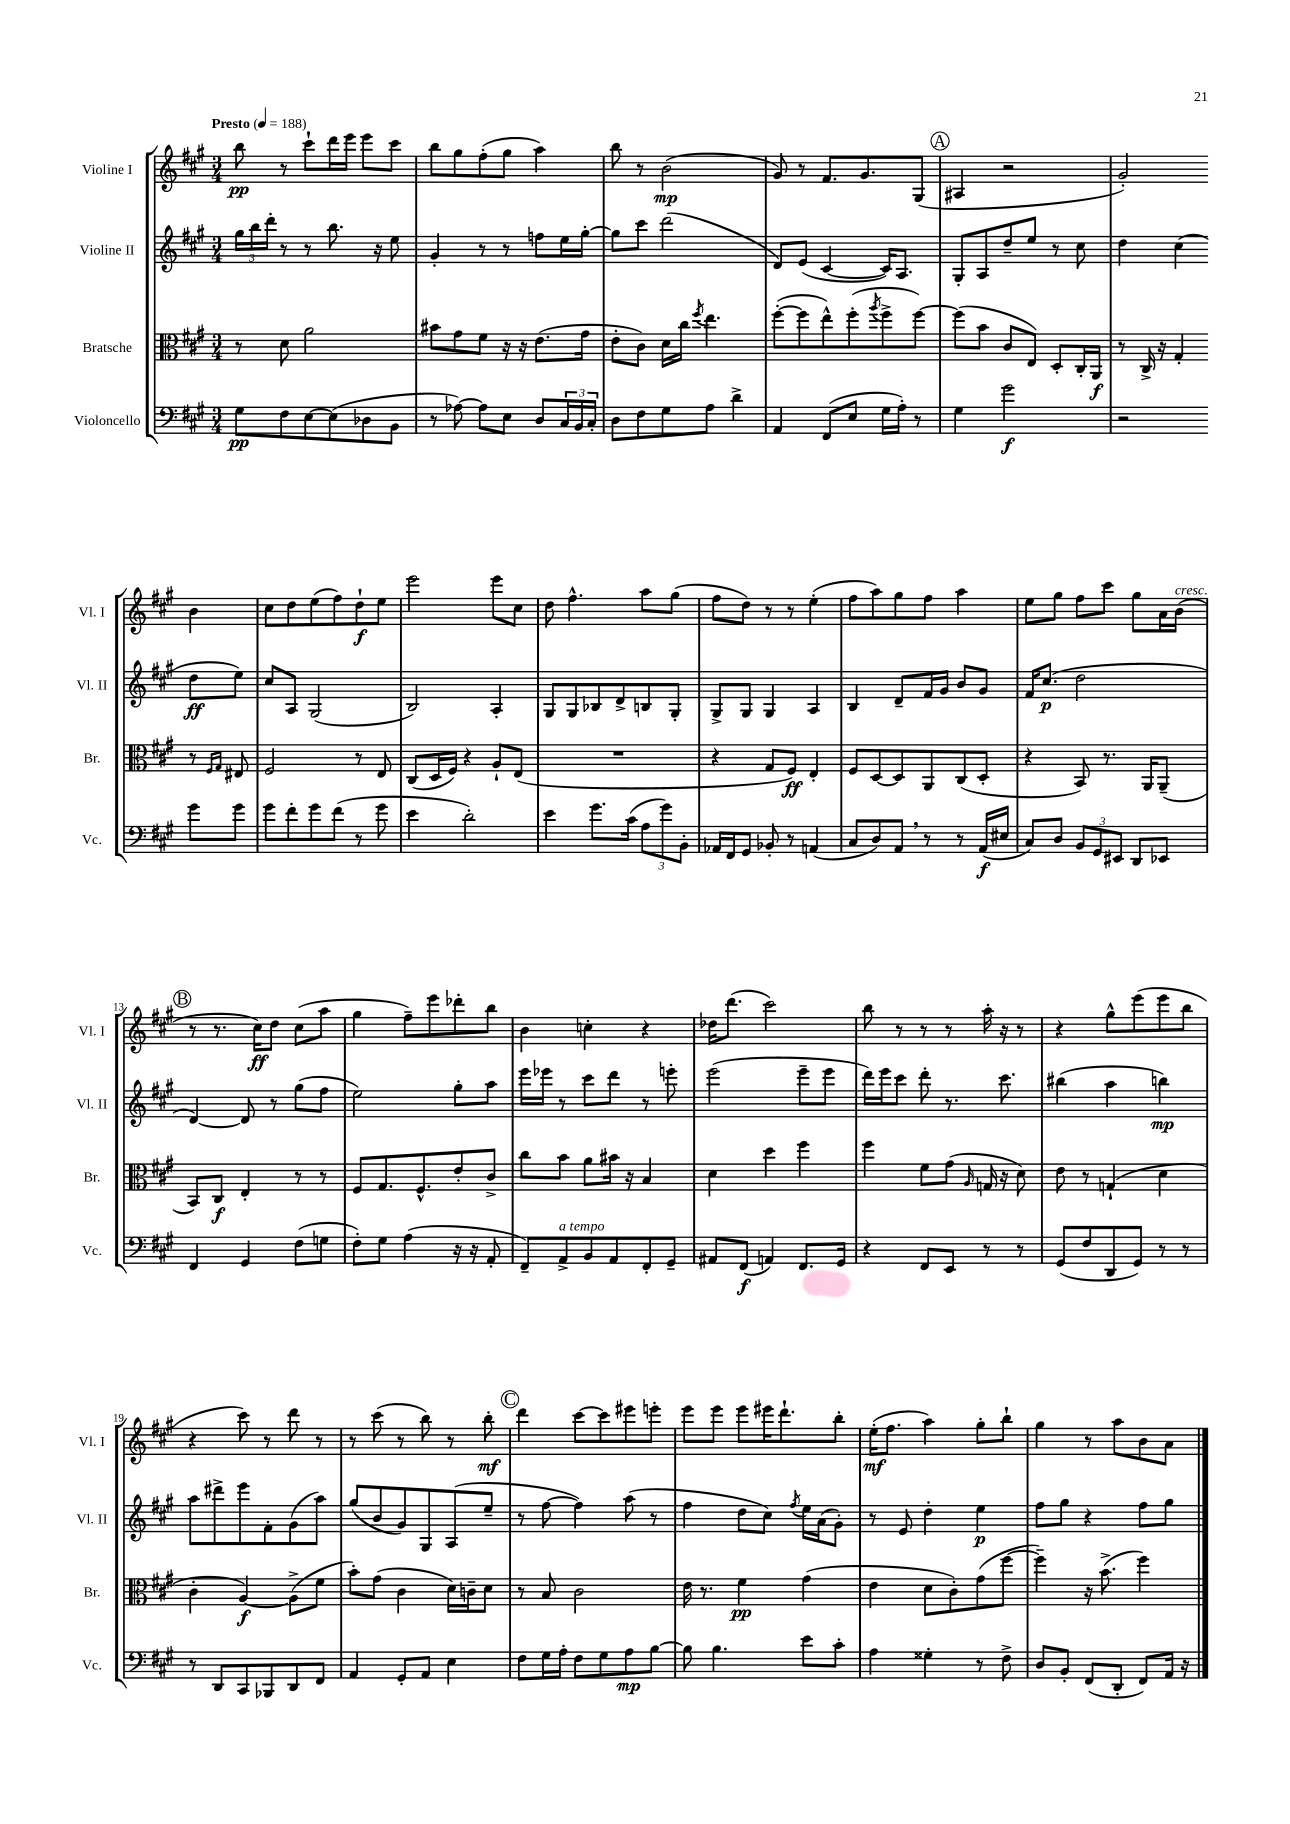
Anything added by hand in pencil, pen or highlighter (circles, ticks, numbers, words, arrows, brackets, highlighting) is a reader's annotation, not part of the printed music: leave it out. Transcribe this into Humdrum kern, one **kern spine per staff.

**kern	**dynam	**kern	**dynam	**kern	**dynam	**kern	**dynam
*part4	*part4	*part3	*part3	*part2	*part2	*part1	*part1
*staff4	*staff4	*staff3	*staff3	*staff2	*staff2	*staff1	*staff1
*I"Violoncello	*	*I"Bratsche	*	*I"Violine II	*	*I"Violine I	*
*I'Vc.	*	*I'Br.	*	*I'Vl. II	*	*I'Vl. I	*
*clefF4	*	*clefC3	*	*clefG2	*	*clefG2	*
*k[f#c#g#]	*	*k[f#c#g#]	*	*k[f#c#g#]	*	*k[f#c#g#]	*
*M3/4	*	*M3/4	*	*M3/4	*	*M3/4	*
*MM188	*	*MM188	*	*MM188	*	*MM188	*
=1	=1	=1	=1	=1	=1	=1	=1
!	!	!	!	!	!	!LO:TX:a:B:t=Presto	!
8G#\L	pp	8r	.	24gg#\LL	.	8bb\	pp
.	.	.	.	24bb\	.	.	.
.	.	.	.	24ddd'\JJ	.	.	.
8F#\	.	8d\	.	8r	.	8r	.
[8E\	.	2a\	.	8r	.	8ccc#`\L	.
(8E\]	.	.	.	8.bb\	.	16ddd\L	.
.	.	.	.	.	.	16eee\JJ	.
8D-X\	.	.	.	.	.	8eee\L	.
.	.	.	.	16r	.	.	.
8BB\J	.	.	.	8ee\	.	8ccc#\J	.
=2	=2	=2	=2	=2	=2	=2	=2
8r	.	8b#X\L	.	4g#'/	.	8bb\L	.
[8A-X\)	.	8g#\	.	.	.	8gg#\	.
8A-\L]	.	8f#\J	.	8r	.	(8ff#'\	.
8E\J	.	16r	.	8r	.	8gg#\J	.
.	.	16r	.	.	.	.	.
8D/L	.	(8.e\L	.	8ffn\L	.	4aa\)	.
24C#/L	.	.	.	16ee\L	.	.	.
24BB/	.	.	.	.	.	.	.
.	.	16g#\Jk	.	[16gg#'\JJ	.	.	.
24C#'/JJ	.	.	.	.	.	.	.
=3	=3	=3	=3	=3	=3	=3	=3
8D\L	.	8e'\L	.	8gg#\L]	.	8bb\	.
8F#\	.	8c#\J)	.	8ccc#\J	.	8r	.
8G#\	.	16d\LL	.	(2ddd\	.	(2b\	mp
.	.	16cc#\JJ	.	.	.	.	.
.	.	8qff#/	.	.	.	.	.
8A\J	.	4.ee\	.	.	.	.	.
4d^\	.	.	.	.	.	.	.
=4	=4	=4	=4	=4	=4	=4	=4
4AA/	.	([8ff#'\L	.	8d/L)	.	8g#/)	.
.	.	8ff#\]	.	(8e/J	.	8r	.
(8FF#/L	.	8ee^^\)	.	[4c#/	.	8.f#/L	.
8E/J	.	(8ff#'\	.	.	.	.	.
.	.	.	.	.	.	8.g#/	.
.	.	8qaa/	.	.	.	.	.
16G#\LL	.	8ff#^\	.	16c#/KL])	.	.	.
16A'\JJ)	.	.	.	8.A/J	.	.	.
8r	.	[8ff#\J)	.	.	.	(8G#/J	.
!!LO:REH:place=s1:t=A
=5	=5	=5	=5	=5	=5	=5	=5
4G#\	.	(8ff#\L]	.	8G#'/L	.	4A#X/	.
.	.	8b\J	.	8A/	.	.	.
2g#\	f	8c#/L	.	8dd~/	.	2r	.
.	.	8E/J)	.	8ee/J	.	.	.
.	.	8D'/L	.	8r	.	.	.
.	.	16C#'/L	.	8cc#\	.	.	.
.	.	16AA/JJ	f	.	.	.	.
=6	=6	=6	=6	=6	=6	=6	=6
2r	.	8r	.	4dd\	.	2g#'/)	.
.	.	16C#^/	.	.	.	.	.
.	.	16r	.	.	.	.	.
.	.	4G#'/	.	(4cc#\	.	.	.
8g#\L	.	8r	.	8dd\L	ff	4b\	.
.	.	16qqF#/LL	.	.	.	.	.
.	.	16qqG#/JJ	.	.	.	.	.
8g#\J	.	8E#X/	.	8ee\J)	.	.	.
!!LO:LB:g=z
=7	=7	=7	=7	=7	=7	=7	=7
8g#\L	.	2F#/	.	8cc#/L	.	8cc#\L	.
8f#'\	.	.	.	8A/J	.	8dd\	.
8g#\	.	.	.	(2G#/	.	(8ee\	.
(8f#\J	.	.	.	.	.	8ff#\)	.
8r	.	8r	.	.	.	8dd`\	f
8g#\	.	8E/	.	.	.	8ee\J	.
=8	=8	=8	=8	=8	=8	=8	=8
4e\	.	(8C#/L	.	2B/)	.	2eee\	.
.	.	16D/L	.	.	.	.	.
.	.	16F#/JJ)	.	.	.	.	.
2d'\)	.	4r	.	.	.	.	.
.	.	8A`/L	.	4A'/	.	8eee\L	.
.	.	(8E/J	.	.	.	8cc#\J	.
=9	=9	=9	=9	=9	=9	=9	=9
4e\	.	2.r	.	8G#/L	.	8dd\	.
.	.	.	.	8G#/	.	4.ff#^^\	.
8.g#\L	.	.	.	8B-X/	.	.	.
.	.	.	.	8d^/	.	.	.
(16c#\Jk	.	.	.	.	.	.	.
12A\L	.	.	.	8Bn/	.	8aa\L	.
12g#\)	.	.	.	.	.	.	.
.	.	.	.	8G#'/J	.	(8gg#\J	.
12BB'\J	.	.	.	.	.	.	.
=10	=10	=10	=10	=10	=10	=10	=10
16AA-X/LL	.	4r	.	8G#^/L	.	8ff#\L	.
16FF#/J	.	.	.	.	.	.	.
8GG#/J	.	.	.	8G#/J	.	8dd\J)	.
8BB-X'/	.	8G#/L	.	4G#/	.	8r	.
8r	.	8F#/J)	ff	.	.	8r	.
(4AAn/	.	4E'/	.	4A/	.	(4ee'\	.
=11	=11	=11	=11	=11	=11	=11	=11
8C#/L	.	8F#/L	.	4B/	.	8ff#\L	.
8D/)	.	[8D/	.	.	.	8aa\)	.
8AA,/J	.	8D/]	.	8d~/L	.	8gg#\	.
8r	.	8AA/	.	16f#/L	.	8ff#\J	.
.	.	.	.	16g#/JJ	.	.	.
8r	.	(8C#/	.	8b/L	.	4aa\	.
(16AA/LL	f	8D'/J	.	8g#/J	.	.	.
16E#X/JJ	.	.	.	.	.	.	.
=12	=12	=12	=12	=12	=12	=12	=12
8C#/L)	.	4r	.	16f#/KL	.	8ee\L	.
.	.	.	.	(8.cc#/J	p	.	.
8D/J	.	.	.	.	.	8gg#\J	.
12BB/L	.	8BB/)	.	2dd\	.	8ff#\L	.
12GG#/	.	.	.	.	.	.	.
.	.	8.r	.	.	.	8ccc#\J	.
12EE#X/J	.	.	.	.	.	.	.
8DD/L	.	.	.	.	.	8gg#\L	.
.	.	16AA/KL	.	.	.	.	.
8EE-X/J	.	(8AA~/J	.	.	.	16a\L	.
!	!	!	!	!	!	!LO:TX:a:i:t=cresc.	!
.	.	.	.	.	.	(16b\JJ	.
!!LO:LB:g=z
!!LO:REH:place=s1:t=B
=13	=13	=13	=13	=13	=13	=13	=13
4FF#/	.	8BB/L)	.	[4d/)	.	8r	.
.	.	8C#/J	f	.	.	8.r	.
4GG#/	.	4E'/	.	8d/]	.	.	.
.	.	.	.	.	.	16cc#\KL)	ff
.	.	.	.	8r	.	8dd\J	.
(8F#\L	.	8r	.	(8gg#\L	.	(8cc#\L	.
8Gn\J	.	8r	.	8ff#\J	.	8aa\J	.
=14	=14	=14	=14	=14	=14	=14	=14
8F#'\L)	.	8F#/L	.	2ee\)	.	4gg#\	.
8G#\J	.	8.G#/	.	.	.	.	.
(4A\	.	.	.	.	.	8ff#~\L)	.
.	.	8.F#^^/	.	.	.	.	.
.	.	.	.	.	.	8eee\	.
16r	.	8e'/	.	8gg#'\L	.	8ddd-X'\	.
16r	.	.	.	.	.	.	.
8AA'/	.	8c#^/J	.	8aa\J	.	8bb\J	.
=15	=15	=15	=15	=15	=15	=15	=15
8FF#~/L)	.	8cc#\L	.	16eee\LL	.	4b\	.
.	.	.	.	16eee-X\JJ	.	.	.
!LO:TX:a:i:t=a tempo	!	!	!	!	!	!	!
8AA^/	.	8b\J	.	8r	.	.	.
8BB/	.	8a\L	.	8ccc#\L	.	4ccn'\	.
8AA/	.	16b#X\Jk	.	8ddd\J	.	.	.
.	.	16r	.	.	.	.	.
8FF#'/	.	4B/	.	8r	.	4r	.
8GG#~/J	.	.	.	8eeen'\	.	.	.
=16	=16	=16	=16	=16	=16	=16	=16
8AA#X/L	.	4d\	.	(2eee\	.	16dd-X\KL	.
.	.	.	.	.	.	(8.ddd\J	.
(8FF#/J	f	.	.	.	.	.	.
4AAn/)	.	4dd\	.	.	.	2ccc#\)	.
8.FF#/L	.	4ff#\	.	8eee~\L	.	.	.
.	.	.	.	8eee\J	.	.	.
16GG#/Jk	.	.	.	.	.	.	.
=17	=17	=17	=17	=17	=17	=17	=17
4r	.	4ff#\	.	16ddd\LL)	.	8bb\	.
.	.	.	.	16eee\J	.	.	.
.	.	.	.	8ccc#\J	.	8r	.
8FF#/L	.	8f#\L	.	8ddd'\	.	8r	.
8EE/J	.	(8g#\J	.	8.r	.	8r	.
.	.	16qqA/	.	.	.	.	.
8r	.	16Gn/	.	.	.	16aa'\	.
.	.	16r	.	8.ccc#\	.	16r	.
8r	.	8d\)	.	.	.	8r	.
=18	=18	=18	=18	=18	=18	=18	=18
(8GG#/L	.	8e\	.	(4bb#X\	.	4r	.
8F#/	.	8r	.	.	.	.	.
8DD/	.	(4Gn`/	.	4aa\	.	8gg#^^\L	.
8GG#/J)	.	.	.	.	.	(8eee\	.
8r	.	4d\	.	4bbn\)	mp	8eee\	.
8r	.	.	.	.	.	8bb\J	.
!!LO:LB:g=z
=19	=19	=19	=19	=19	=19	=19	=19
8r	.	4c#'\	.	8aa\L	.	4r	.
8DD/L	.	.	.	8ddd#X^\	.	.	.
8CC#/	.	[4A/)	f	8eee\	.	8ccc#\)	.
8BBB-X/	.	.	.	8f#'\	.	8r	.
8DD/	.	(8A^\L]	.	(8g#\	.	8ddd\	.
8FF#/J	.	8f#\J	.	8aa\J)	.	8r	.
=20	=20	=20	=20	=20	=20	=20	=20
4AA/	.	8b'\L)	.	(8gg#/L	.	8r	.
.	.	(8g#\J	.	8b/	.	(8ccc#\	.
8GG#'/L	.	4c#\	.	8g#/)	.	8r	.
8AA/J	.	.	.	8G#/	.	8bb\)	.
4E\	.	16d\LL)	.	(8A/	.	8r	.
.	.	16cn~\J	.	.	.	.	.
.	.	8d\J	.	8ee~/J	.	8bb'\	mf
!!LO:REH:place=s1:t=C
=21	=21	=21	=21	=21	=21	=21	=21
8F#\L	.	8r	.	8r	.	4ddd\	.
16G#\L	.	8B/	.	[8ff#\	.	.	.
16A'\JJ	.	.	.	.	.	.	.
8F#\L	.	2c#\	.	4ff#\])	.	[8ccc#\L	.
8G#\	.	.	.	.	.	8ccc#\]	.
8A\	mp	.	.	(8aa\	.	8eee#X\	.
[8B\J	.	.	.	8r	.	8eeen'\J	.
=22	=22	=22	=22	=22	=22	=22	=22
8B\]	.	16e\	.	4ff#\	.	8eee\L	.
.	.	8.r	.	.	.	.	.
4.B\	.	.	.	.	.	8eee\J	.
.	.	4f#\	pp	8dd\L	.	8eee\L	.
.	.	.	.	8cc#\J)	.	16eee#X\K	.
.	.	.	.	.	.	8.ddd`\	.
.	.	.	.	8qff#/	.	.	.
8e\L	.	(4g#\	.	16ee\LL	.	.	.
.	.	.	.	(16a\J	.	.	.
8c#'\J	.	.	.	8g#'\J)	.	8bb'\J	.
=23	=23	=23	=23	=23	=23	=23	=23
4A\	.	4e\	.	8r	.	(16ee'\KL	mf
.	.	.	.	.	.	8.ff#\J	.
.	.	.	.	8e/	.	.	.
4G##X'\	.	8d\L	.	4dd'\	.	4aa\)	.
.	.	8c#'\)	.	.	.	.	.
8r	.	(8g#\	.	4ee\	p	8gg#'\L	.
8F#^\	.	[8ff#\J	.	.	.	8bb`\J	.
=24	=24	=24	=24	=24	=24	=24	=24
8D/L	.	4ff#~\])	.	8ff#\L	.	4gg#\	.
8BB'/J	.	.	.	8gg#\J	.	.	.
(8FF#/L	.	16r	.	4r	.	8r	.
.	.	(8.b^\	.	.	.	.	.
8DD'/J	.	.	.	.	.	8aa\L	.
8FF#/L)	.	4ff#\)	.	8ff#\L	.	8b\	.
16AA/Jk	.	.	.	8gg#\J	.	8a\J	.
16r	.	.	.	.	.	.	.
==	==	==	==	==	==	==	==
*-	*-	*-	*-	*-	*-	*-	*-
